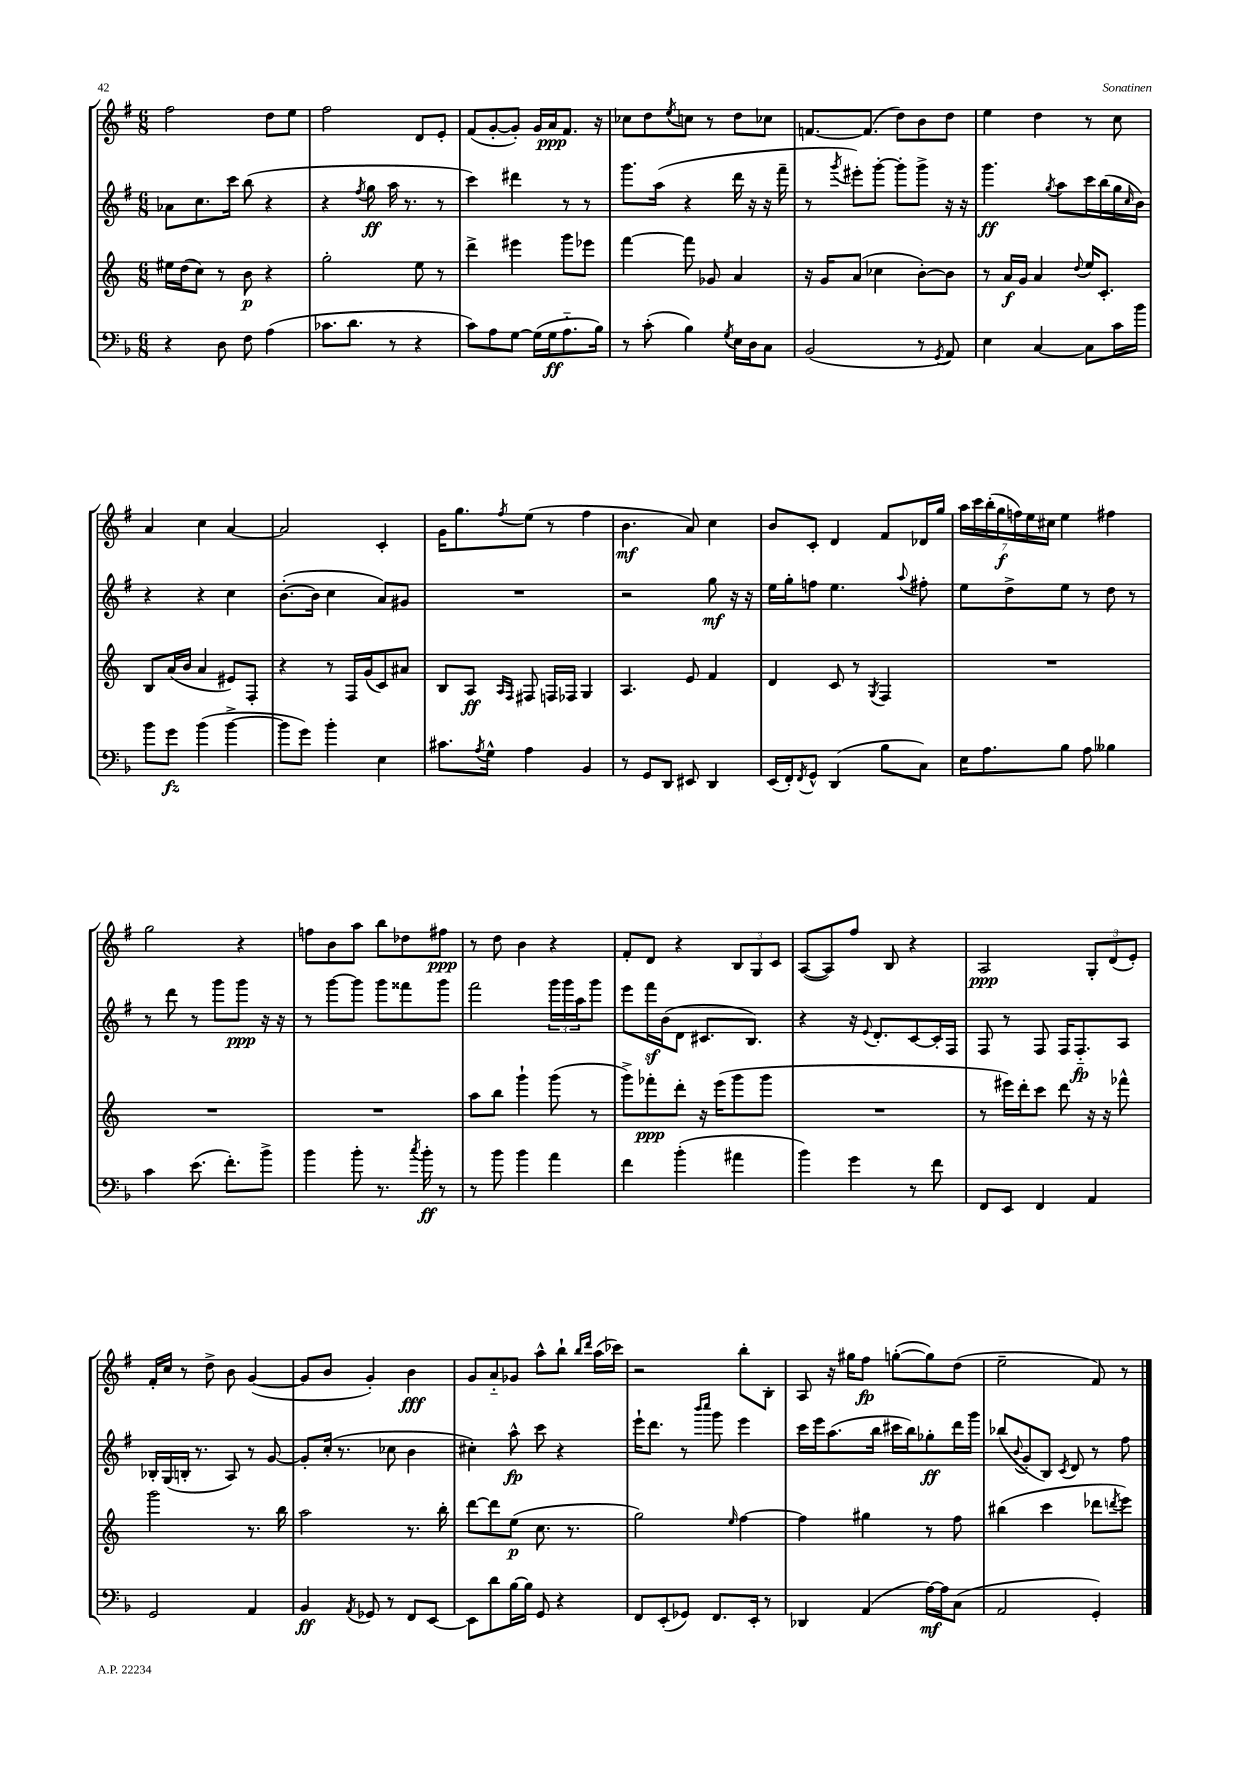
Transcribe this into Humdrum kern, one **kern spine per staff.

**kern	**dynam	**kern	**dynam	**kern	**dynam	**kern	**dynam
*part4	*part4	*part3	*part3	*part2	*part2	*part1	*part1
*staff4	*staff4	*staff3	*staff3	*staff2	*staff2	*staff1	*staff1
*clefF4	*	*clefG2	*	*clefG2	*	*clefG2	*
*k[b-]	*	*k[]	*	*k[f#]	*	*k[f#]	*
*M6/8	*	*M6/8	*	*M6/8	*	*M6/8	*
=12	=12	=12	=12	=12	=12	=12	=12
4r	.	16ee#X\LL	.	8a-X\L	.	2ff#\	.
.	.	(16dd\J	.	.	.	.	.
.	.	8cc\J)	.	8.cc\	.	.	.
8D\	.	8r	.	.	.	.	.
.	.	.	.	16ccc\Jk	.	.	.
8F\	.	8b\	p	(8bb\	.	.	.
(4A\	.	4r	.	4r	.	8dd\L	.
.	.	.	.	.	.	8ee\J	.
=13	=13	=13	=13	=13	=13	=13	=13
8.c-X\L	.	2gg'\	.	4r	.	2ff#\	.
8.d\J	.	.	.	.	.	.	.
.	.	.	.	8qff#/	.	.	.
.	.	.	.	8gg\	ff	.	.
8r	.	.	.	16aa\	.	.	.
.	.	.	.	8.r	.	.	.
4r	.	8ee\	.	.	.	8d/L	.
.	.	8r	.	8r	.	8e'/J	.
=14	=14	=14	=14	=14	=14	=14	=14
8c\L)	.	4ddd^\	.	4ccc\)	.	(8f#/L	.
8A\	.	.	.	.	.	[8g'/	.
[8G\J	.	4eee#X\	.	4ddd#X\	.	8g'/J])	.
(16G\LL]	.	.	.	.	.	16g/LL	.
16G\J	ff	.	.	.	.	16a/J	ppp
8.A\	.	8ggg\L	.	8r	.	8.f#/J	.
.	.	8eee-X\J	.	8r	.	.	.
16B-\Jk)	.	.	.	.	.	16r	.
=15	=15	=15	=15	=15	=15	=15	=15
8r	.	[4fff\	.	8.ggg\L	.	8cc-X\L	.
(8c'\	.	.	.	.	.	8dd\	.
.	.	.	.	(16aa\Jk	.	.	.
.	.	.	.	.	.	8qee/	.
4B-\)	.	8fff\]	.	4r	.	8ccn\J	.
.	.	8g-X/	.	.	.	8r	.
8qG/	.	.	.	.	.	.	.
16E\LL	.	4a/	.	16ddd\	.	8dd\L	.
16D\J	.	.	.	16r	.	.	.
8C\J	.	.	.	16r	.	8cc-X\J	.
.	.	.	.	16fff#~\	.	.	.
=16	=16	=16	=16	=16	=16	=16	=16
(2BB-/	.	16r	.	8r	.	[8.fn/L	.
.	.	16g/KL	.	.	.	.	.
.	.	.	.	8qggg/	.	.	.
.	.	(8a/J	.	8eee#X'\L)	.	.	.
.	.	.	.	.	.	(8.f/J]	.
.	.	4cc-X\	.	[8ggg'\J	.	.	.
.	.	.	.	8ggg'\L]	.	8dd\L)	.
8r	.	[8b'\L)	.	8ggg^\J	.	8b\	.
8qGG/	.	.	.	.	.	.	.
8AA/)	.	8b\J]	.	16r	.	8dd\J	.
.	.	.	.	16r	.	.	.
=17	=17	=17	=17	=17	=17	=17	=17
4E\	.	8r	.	4.ggg\	ff	4ee\	.
.	.	16a/LL	f	.	.	.	.
.	.	16g/JJ	.	.	.	.	.
[4C/	.	4a/	.	.	.	4dd\	.
.	.	.	.	8qgg/	.	.	.
.	.	.	.	8aa\L	.	.	.
.	.	8qqdd/	.	.	.	.	.
8C\L]	.	16ee/KL	.	16ccc\L	.	8r	.
.	.	8.c'/J	.	(16bb\	.	.	.
16c\L	.	.	.	16gg\	.	8cc\	.
.	.	.	.	16qqcc/	.	.	.
16b-\JJ	.	.	.	16b\JJ)	.	.	.
!!LO:LB:g=z
=18	=18	=18	=18	=18	=18	=18	=18
8b-\L	.	8B/L	.	4r	.	4a/	.
8g\J	fz	(16a/L	.	.	.	.	.
.	.	16b/JJ	.	.	.	.	.
(4b-\	.	4a/	.	4r	.	4cc\	.
[4b-^\	.	8e#X/L)	.	4cc\	.	[4a/	.
.	.	8F'/J	.	.	.	.	.
=19	=19	=19	=19	=19	=19	=19	=19
8b-\L]	.	4r	.	([8.b'\L	.	2a/]	.
8g\J)	.	.	.	.	.	.	.
.	.	.	.	16b\Jk]	.	.	.
4b-'\	.	8r	.	4cc\	.	.	.
.	.	16F/LL	.	.	.	.	.
.	.	(16g/J	.	.	.	.	.
4E\	.	8c/)	.	8a/L)	.	4c'/	.
.	.	8a#X/J	.	8g#X/J	.	.	.
=20	=20	=20	=20	=20	=20	=20	=20
8.c#X\L	.	8B/L	.	2.r	.	16g\KL	.
.	.	.	.	.	.	8.gg\	.
.	.	8A/J	ff	.	.	.	.
8qA/	.	.	.	.	.	.	.
16G^^\Jk	.	.	.	.	.	.	.
.	.	16qqA/LL	.	.	.	.	.
.	.	16qqF/JJ	.	.	.	8qff#/	.
4A\	.	8F#X/	.	.	.	(8ee\J	.
.	.	16Fn/LL	.	.	.	8r	.
.	.	16F-X/JJ	.	.	.	.	.
4BB-/	.	4G/	.	.	.	4ff#\	.
=21	=21	=21	=21	=21	=21	=21	=21
8r	.	4.A/	.	2r	.	4.b\	mf
8GG/L	.	.	.	.	.	.	.
8DD/J	.	.	.	.	.	.	.
8EE#X/	.	8e/	.	.	.	8a/)	.
4DD/	.	4f/	.	8gg\	mf	4cc\	.
.	.	.	.	16r	.	.	.
.	.	.	.	16r	.	.	.
=22	=22	=22	=22	=22	=22	=22	=22
(16EE/LL	.	4d/	.	16ee\LL	.	8b/L	.
16FF'/J)	.	.	.	16gg'\J	.	.	.
8qFF/	.	.	.	.	.	.	.
8GG^^/J	.	.	.	8ffn\J	.	8c'/J	.
(4DD/	.	8c/	.	4.ee\	.	4d/	.
.	.	8r	.	.	.	.	.
.	.	8qG/	.	.	.	.	.
8B-\L	.	4F/	.	.	.	8f#/L	.
.	.	.	.	8qqaa/	.	.	.
8C\J)	.	.	.	8ff#X'\	.	16d-X/L	.
.	.	.	.	.	.	16gg/JJ	.
=23	=23	=23	=23	=23	=23	=23	=23
16E\KL	.	2.r	.	8ee\L	.	28aa\LL	.
.	.	.	.	.	.	28ccc\	.
8.A\	.	.	.	.	.	.	.
.	.	.	.	.	.	(28bb'\	.
.	.	.	.	.	.	28gg\	f
.	.	.	.	8dd^\	.	.	.
.	.	.	.	.	.	28ffn\)	.
.	.	.	.	.	.	28ee\	.
.	.	.	.	.	.	28cc#X\JJ	.
8B-\J	.	.	.	8ee\J	.	4ee\	.
8A\	.	.	.	8r	.	.	.
4B--X\	.	.	.	8dd\	.	4ff#X\	.
.	.	.	.	8r	.	.	.
!!LO:LB:g=z
=24	=24	=24	=24	=24	=24	=24	=24
4c\	.	2.r	.	8r	.	2gg\	.
.	.	.	.	8ddd\	.	.	.
(8.e\	.	.	.	8r	.	.	.
.	.	.	.	8ggg\L	.	.	.
8.f'\L)	.	.	.	.	.	.	.
.	.	.	.	8ggg\J	ppp	4r	.
8b-^\J	.	.	.	16r	.	.	.
.	.	.	.	16r	.	.	.
=25	=25	=25	=25	=25	=25	=25	=25
4b-\	.	2.r	.	8r	.	8ffn\L	.
.	.	.	.	[8ggg\L	.	8b\	.
8b-'\	.	.	.	8ggg\J]	.	8aa\J	.
8.r	.	.	.	8ggg\L	.	8bb\L	.
.	.	.	.	8fff##X\	.	8dd-X\	.
8qcc/	.	.	.	.	.	.	.
16b-'\	ff	.	.	.	.	.	.
8r	.	.	.	8ggg\J	.	8ff#X\J	ppp
=26	=26	=26	=26	=26	=26	=26	=26
8r	.	8aa\L	.	2fff#\	.	8r	.
8b-\	.	8bb\J	.	.	.	8dd\	.
4b-\	.	4ggg`\	.	.	.	4b\	.
4a\	.	(8ggg\	.	24ggg\LL	.	4r	.
.	.	.	.	24ggg\	.	.	.
.	.	.	.	24aa\J	.	.	.
.	.	8r	.	8ggg\J	.	.	.
=27	=27	=27	=27	=27	=27	=27	=27
4f\	.	8ggg^\L)	.	8eee\L	.	8f#'/L	.
.	.	8fff-X'\	ppp	16fff#z\L	.	8d/J	.
.	.	.	.	(16b\J	.	.	.
(4b-'\	.	8ddd'\J	.	8d\J	.	4r	.
.	.	16r	.	8.c#X/L	.	.	.
.	.	(16eee\KL	.	.	.	.	.
4a#X\	.	8ggg\	.	.	.	12B/L	.
.	.	.	.	8.B/J)	.	.	.
.	.	.	.	.	.	12G/	.
.	.	8ggg\J	.	.	.	.	.
.	.	.	.	.	.	12c/J	.
=28	=28	=28	=28	=28	=28	=28	=28
4b-\)	.	2.r	.	4r	.	([8A/L	.
.	.	.	.	.	.	8A/])	.
4g\	.	.	.	16r	.	8ff#/J	.
.	.	.	.	8qqe/	.	.	.
.	.	.	.	8.d'/L	.	.	.
.	.	.	.	.	.	8B/	.
8r	.	.	.	[8c/	.	4r	.
8f\	.	.	.	16c'/L]	.	.	.
.	.	.	.	16F#/JJ	.	.	.
=29	=29	=29	=29	=29	=29	=29	=29
8FF/L	.	8r	.	8F#/	.	2A/	ppp
8EE/J	.	16eee#X\LL)	.	8r	.	.	.
.	.	16ddd'\J	.	.	.	.	.
4FF/	.	8ccc\J	.	8F#/	.	.	.
.	.	8ddd\	.	16F#/KL	.	.	.
.	.	.	.	8.F#/	fp	.	.
4AA/	.	16r	.	.	.	12G'/L	.
.	.	16r	.	.	.	.	.
.	.	.	.	.	.	(12d/	.
.	.	8fff-X^^\	.	8A/J	.	.	.
.	.	.	.	.	.	12e'/J)	.
!!LO:LB:g=z
=30	=30	=30	=30	=30	=30	=30	=30
2GG/	.	2ggg\	.	16B-X'/LL	.	16f#'/LL	.
.	.	.	.	(16G/	.	16cc/JJ	.
.	.	.	.	16Bn'/JJ	.	8r	.
.	.	.	.	8.r	.	.	.
.	.	.	.	.	.	8dd^\	.
.	.	.	.	8A/)	.	8b\	.
4AA/	.	8.r	.	8r	.	([4g/	.
.	.	.	.	[8g/	.	.	.
.	.	16bb\	.	.	.	.	.
=31	=31	=31	=31	=31	=31	=31	=31
4BB-/	ff	2aa\	.	8g'/L]	.	8g/L]	.
.	.	.	.	(16cc'/Jk	.	8b/J	.
.	.	.	.	8.r	.	.	.
8qAA/	.	.	.	.	.	.	.
8GG-X/	.	.	.	.	.	4g'/)	.
8r	.	.	.	8cc-X\	.	.	.
8FF/L	.	8.r	.	4b\	.	4b\	fff
[8EE/J	.	.	.	.	.	.	.
.	.	16bb'\	.	.	.	.	.
=32	=32	=32	=32	=32	=32	=32	=32
8EE\L]	.	[8ddd\L	.	4cc#X'\)	.	8g/L	.
8d\	.	8ddd\]	.	.	.	8a/	.
[16B-\L	.	(8ee\J	p	8aa^^\	fp	8g-X/J	.
16B-\JJ]	.	.	.	.	.	.	.
8GG/	.	8.cc\	.	8ccc\	.	8aa^^\L	.
4r	.	.	.	4r	.	8bb`\J	.
.	.	8.r	.	.	.	.	.
.	.	.	.	.	.	16qqbb/LL	.
.	.	.	.	.	.	16qqddd/JJ	.
.	.	.	.	.	.	(16aa\LL	.
.	.	.	.	.	.	16ccc-X\JJ)	.
=33	=33	=33	=33	=33	=33	=33	=33
8FF/L	.	2gg\)	.	16eee`\KL	.	2r	.
.	.	.	.	8.ddd\J	.	.	.
(8EE'/	.	.	.	.	.	.	.
8GG-X/J)	.	.	.	8r	.	.	.
.	.	.	.	16qqbbb/LL	.	.	.
.	.	.	.	16qqcccc/JJ	.	.	.
8.FF/L	.	.	.	8ggg\	.	.	.
.	.	16qqee/	.	.	.	.	.
.	.	[4ff\	.	4eee\	.	8bb'\L	.
16EE'/Jk	.	.	.	.	.	.	.
8r	.	.	.	.	.	8B'\J	.
=34	=34	=34	=34	=34	=34	=34	=34
4DD-X/	.	4ff\]	.	16ccc\LL	.	8A/	.
.	.	.	.	16eee\J	.	.	.
.	.	.	.	(8.aa\	.	16r	.
.	.	.	.	.	.	16gg#X\KL	.
(4AA/	.	4gg#X\	.	.	.	8ff#\J	fp
.	.	.	.	16bb\Jk	.	.	.
.	.	.	.	16ccc#X\LL	.	([8ggn'\L	.
.	.	.	.	16bb\J)	.	.	.
[16A\LL)	mf	8r	.	8gg-X'\	ff	8gg\])	.
16A\J]	.	.	.	.	.	.	.
(8C\J	.	8ff\	.	16ddd\L	.	(8dd\J	.
.	.	.	.	16ggg\JJ	.	.	.
=35	=35	=35	=35	=35	=35	=35	=35
2AA/	.	(4bb#X\	.	(8bb-X/L	.	2ee~\	.
.	.	.	.	8qqb/	.	.	.
.	.	.	.	8g'/	.	.	.
.	.	4ccc\	.	8B/J)	.	.	.
.	.	.	.	8qc/	.	.	.
.	.	.	.	8d/	.	.	.
4GG'/)	.	8ddd-X\L	.	8r	.	8f#/)	.
.	.	8qdddn/	.	.	.	.	.
.	.	8eee\J)	.	8ff#\	.	8r	.
==	==	==	==	==	==	==	==
*-	*-	*-	*-	*-	*-	*-	*-
